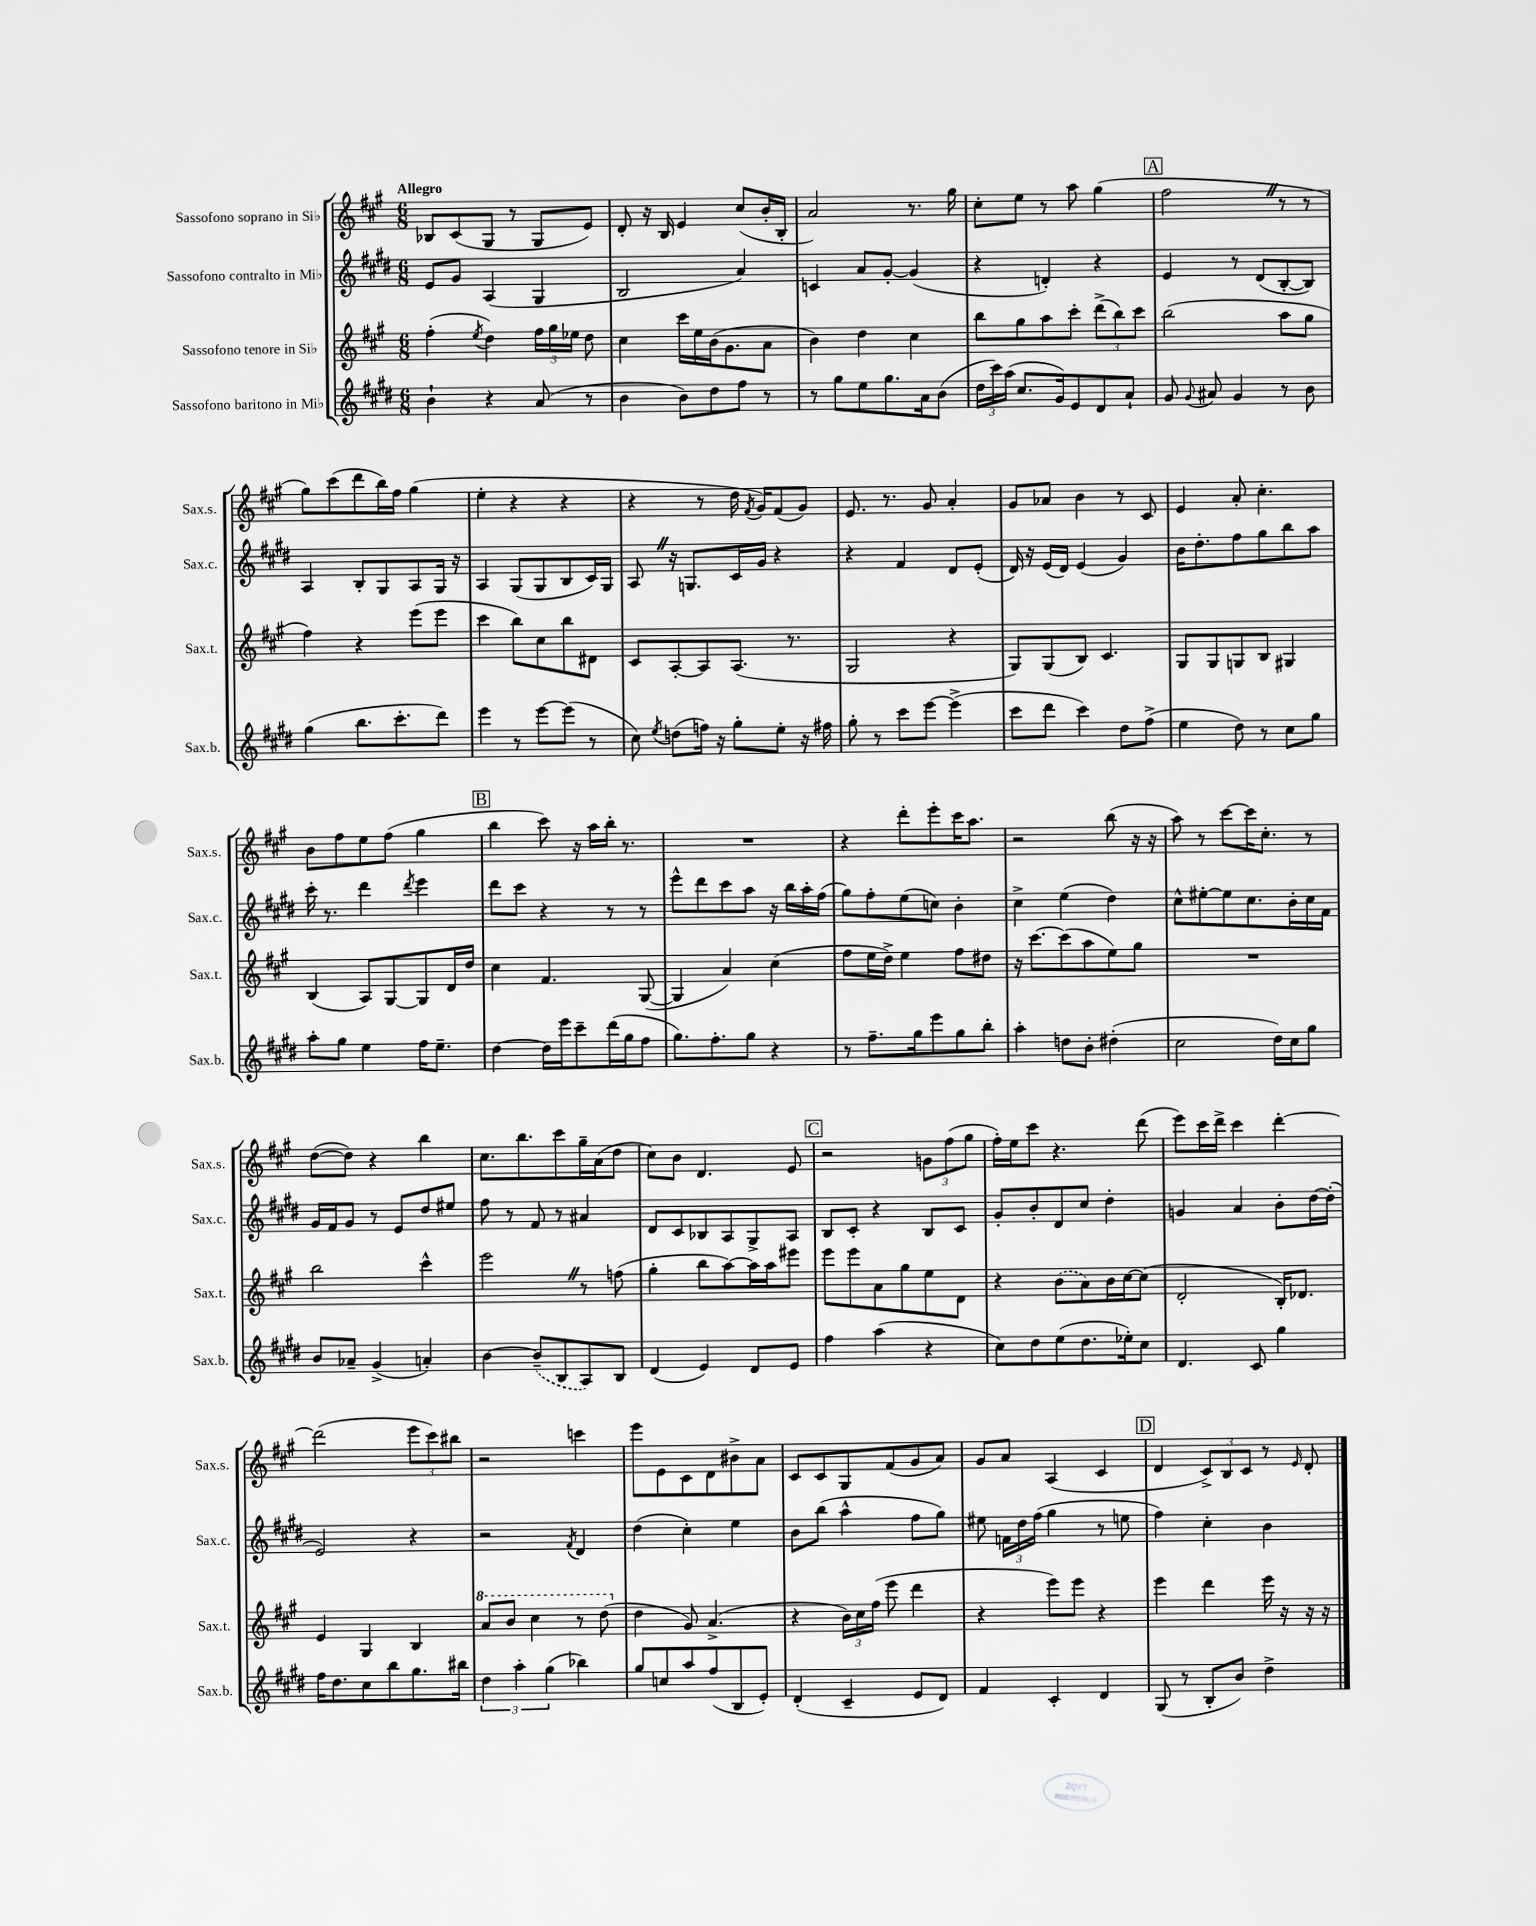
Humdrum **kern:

**kern	**kern	**kern	**kern
*staff4	*staff3	*staff2	*staff1
*clefG2	*clefG2	*clefG2	*clefG2
*k[f#c#g#d#]	*k[f#c#g#]	*k[f#c#g#d#]	*k[f#c#g#]
*M6/8	*M6/8	*M6/8	*M6/8
4b`\	(4ff#'\	8e/L	8B-/L
.	.	8g#/J	(8c#/
.	8qee/	.	.
4r	4dd\)	(4A/	8G#/J
.	.	.	8r
(8a/	24ff#\LL	4G#/	8G#/L
.	24gg#\	.	.
.	24ee-\JJ	.	.
8r	8dd\	.	8e/J)
=	=	=	=
4b\	4cc#\	2B/	8d'/
.	.	.	16r
.	.	.	16B/
8b\L)	16ccc#\LL	.	4e/
.	16ee\	.	.
8dd#\	(16b\J	.	.
.	8.g#\	.	.
8ff#\J	.	4a/)	(8cc#/L
8r	8a\J	.	16b'/L
.	.	.	16B'/JJ
=	=	=	=
8r	4b\)	4c/	2a/)
8gg#\L	.	.	.
8ee\	4dd\	8a/L	.
8.gg#\	.	[8g#'/J	.
.	4cc#\	(4g#/]	8.r
16a\k	.	.	.
(8b\J	.	.	.
.	.	.	16gg#\
=	=	=	=
24dd#\LL	8bb\L	4r	8cc#'\L
24ccc#\)	.	.	.
(24aa\JJ	.	.	.
8.cc#/L	8gg#\	.	8ee\J
.	8aa\	4d'/)	8r
16g#/k)	.	.	.
8e/	8ccc#'\J	.	8aa\
8d#/	(12ddd^\L	4r	(4gg#\
.	12bb\)	.	.
8a`/J	.	.	.
.	12ccc#\J	.	.
=	=	=	=
8g#/	(2bb\	4e/	2ff#\
8qqg#/	.	.	.
8a#/	.	.	.
4g#/	.	8r	.
.	.	(8d#/L	.
8r	8aa\L	[8B'/	8r
8b\	8gg#\J	8B/]J)	8r
=	=	=	=
(4gg#\	4ff#\)	4A/	8gg#\L)
.	.	.	(8ccc#\
8.bb\L	4r	8B'/L	8ddd\
.	.	8G#/	16bb\L)
8.ccc#'\	.	.	16ff#\JJ
.	(8eee\L	8A/	(4gg#\
8ddd#\J)	8eee\J	16G#/Jk	.
.	.	16r	.
=	=	=	=
4eee\	4ccc#\	4A/	4ee'\
8r	8bb\L)	(8G#/L	4r
[8eee\L	8cc#\	8G#/	.
(8eee\]J	8bb\	8B/	4r
8r	8d#\J	16c#/L)	.
.	.	16G#/JJ	.
=	=	=	=
8cc#\)	8c#/L	8A/	4r
8qee/	.	.	.
(8dd\L	[8A'/	16r	.
.	.	8.G/L	.
16ff\Jk)	8A/]	.	8r
16r	.	.	.
8gg#'\L	(8.A/J	16c#/L	16dd\
.	.	.	8qf#/
.	.	16g#/JJ	16g#/LK)
8ee'\J	.	4r	(8f#/
.	8.r	.	.
16r	.	.	8g#/J)
16ff#\	.	.	.
=	=	=	=
8gg#'\	2G#/	4r	8.e/
8r	.	.	.
.	.	.	8.r
8ccc#\L	.	4f#/	.
[8eee\J	.	.	8g#/
(4eee^\]	4r	8d#/L	4a'/
.	.	(8e'/J	.
=	=	=	=
8ccc#\L	8G#/L)	16d#/)	8g#/L
.	.	16r	.
8ddd#\J	(8G#/	(16e/LL	8a-/J
.	.	16d#/JJ)	.
4ccc#\)	8B/J)	(4e/	4b\
.	4.c#/	.	.
8dd#\L	.	4g#/)	8r
(8ff#^\J	.	.	8c#/
=	=	=	=
4ee\	8G#/L	16b\LK	4e/
.	.	8.dd#'\	.
.	8G#/	.	.
8dd#\)	8G/	8ff#\	8a'/
8r	8B/J	8gg#\	4.cc#'\
8cc#\L	4G#/	8bb\	.
8gg#\J	.	8aa\J	.
=	=	=	=
8aa'\L	(4B/	16ccc#'\	8b\L
.	.	8.r	.
8gg#\J	.	.	8ff#\
4ee\	8A/L)	4ddd#\	8ee\
.	[8G#/	.	(8ff#\J
.	.	8qddd#/	.
16ff#\LK	8G#/]	4eee\	4gg#\
8.ee~\J	.	.	.
.	16d/L	.	.
.	16dd/JJ	.	.
=	=	=	=
[4dd#\	4cc#\	8ddd#\L	4bb\
.	.	8ccc#\J	.
16dd#\]LL	4.f#/	4r	8ccc#\)
16eee\J	.	.	.
8ccc#~\	.	.	16r
.	.	.	16aa\LL
(16ddd#\L	.	8r	16bb'\JJ
16gg#\J	.	.	8.r
8ff#\J	([8G#/	8r	.
=	=	=	=
8.gg#\L)	4G#/]	8eee^^\L	2.r
.	.	8ddd#\	.
8.ff#'\	.	.	.
.	4a/)	8ccc#\	.
8gg#\J	.	8aa\J	.
4r	(4cc#\	16r	.
.	.	16bb\LL	.
.	.	16aa'\	.
.	.	(16ff#\JJ	.
=	=	=	=
8r	8ff#\L	8gg#\L)	4r
8.ff#~\L	16ee\L	8ff#'\	.
.	16dd^\JJ)	.	.
.	4ee\	(8ee\	8ddd'\L
16gg#\k	.	.	.
8eee\	.	8cc\J)	8eee'\
8gg#\	8ff#\L	4b'\	16ccc#\K
.	.	.	8.aa\J
8bb'\J	8dd#\J	.	.
=	=	=	=
4aa'\	16r	4cc#^\	2r
.	[8.ccc#\L	.	.
8dd\L	(8ccc#\]	(4ee\	.
8b'\J	8aa\	.	.
(4dd#'\	8ee\)	4dd#\)	(8bb\
.	8gg#\J	.	16r
.	.	.	16r
=	=	=	=
2cc#\	2.r	8cc#^^\L	8aa\)
.	.	[8ee#'\	8r
.	.	8ee#\]	[8ccc#\L
.	.	8.cc#\	16ccc#\]K
.	.	.	8.cc#'\J
16dd#\LL)	.	.	.
16cc#\J	.	16b'\L	.
8gg#\J	.	16cc#\	8r
.	.	16f#\JJ	.
=	=	=	=
8b/L	2bb\	16g#/LL	([8dd\L
.	.	16f#/J	.
8a-~/J	.	8g#/J	8dd\]J)
(4g#^/	.	8r	4r
.	.	8e/L	.
4a'/)	4ccc#^^\	8dd#/	4bb\
.	.	8ee#/J	.
=	=	=	=
[4b\	2eee\	8ff#\	8.cc#\L
.	.	8r	.
.	.	.	8.bb\
(8b~/]L	.	8f#/	.
8B/	.	8r	8ccc#\
8A/)	8r	4a#/	16gg#~\L
.	.	.	(16a\J
8B/J	(8ff\	.	8dd\J
=	=	=	=
(4d#/	4gg#'\	8d#/L	8cc#\L)
.	.	8c#/	8b\J
4e/)	8bb\L	8B-/	4.d/
.	[8aa\)	8A/	.
8d#/L	16aa\]L	8G#^/	.
.	16aa\J	.	.
8e/J	8eee#\J	8A/J	8e/
=	=	=	=
4ff#\	8eee\L	8B/L	2r
.	8eee\	8c#'/J	.
(4aa\	8a\	4r	.
.	8gg#\	.	.
4r	8ee\	8B/L	12g\L
.	.	.	(12ff#\
.	8d\J	8c#/J	.
.	.	.	12gg#\J
=	=	=	=
8cc#\L)	4r	8g#'/L	16ff#'\LL)
.	.	.	16ee\J
8dd#\	.	8b'/	8ccc#\J
(8ee\	(8b\L	8d#/	4.r
8.dd#\	8a\)	8cc#/J	.
.	16b\L	4dd#'\	.
16ee-'\k)	[16cc#\J	.	.
8cc#\J	(8cc#\]J	.	(8ddd\
=	=	=	=
4.d#/	2d'/	4g/	8eee\L)
.	.	.	16ccc#\L
.	.	.	16ddd^\JJ
.	.	4a/	4ccc#\
8c#/	.	.	.
4gg#\	16B'/LK)	8b'\L	[4ddd'\
.	8.d-/J	.	.
.	.	[16dd#\L	.
.	.	(16dd#'\]JJ	.
=	=	=	=
16ff#\LK	4e/	2e/)	(2ddd\]
8.dd#\	.	.	.
8cc#\	4G#/	.	.
8bb\	.	.	.
8.gg#\	4B/	4r	12eee\L
.	.	.	12ccc#\)
.	.	.	12bb#\J
16bb#\Jk	.	.	.
=	=	=	=
6dd#\	8aa/L	2r	2r
.	8bb/J	.	.
6aa'\	.	.	.
.	4ccc#\	.	.
(6gg#\	.	.	.
.	.	8qf#/	.
4bb-\)	8r	4d#/	4ccc\
.	(8ddd\	.	.
=	=	=	=
8gg#/L	4dd\	(4dd#\	8eee\L
8cc/	.	.	8e\
8aa/	8g#/)	4cc#'\)	8c#\
(8ff#/	(4.a^/	.	8d\
8B/	.	4ee\	8b#^\
8e'/J)	.	.	8a\J
=	=	=	=
(4d#'/	4r	8b\L	8c#/L
.	.	(8bb\J	8c#/
4c#~/	24b\LL)	4aa^^\	8G#/
.	24cc#\	.	.
.	(24ff#\JJ	.	.
.	8eee\	.	(8f#/
8e/L	4ddd\	8ff#\L	8g#/
8d#/J)	.	8gg#\J)	8a/J)
=	=	=	=
4f#/	4r	8ee#\	8g#/L
.	.	24f\LL	8a/J
.	.	24dd#\	.
.	.	(24ff#\JJ	.
4c#'/	8eee\L)	4gg#\	(4A/
.	8eee\J	.	.
4d#/	4r	8r	4c#/
.	.	8ee\	.
=	=	=	=
(8G#/	4eee\	4ff#\)	4d/
8r	.	.	.
8B'/L	4ddd\	4cc#'\	12c#^/L)
.	.	.	12B/
8b/J)	.	.	.
.	.	.	12c#/J
4dd#^\	16eee\	4b\	8r
.	16r	.	.
.	.	.	16qqe/
.	16r	.	8d'/
.	16r	.	.
==	==	==	==
*-	*-	*-	*-
